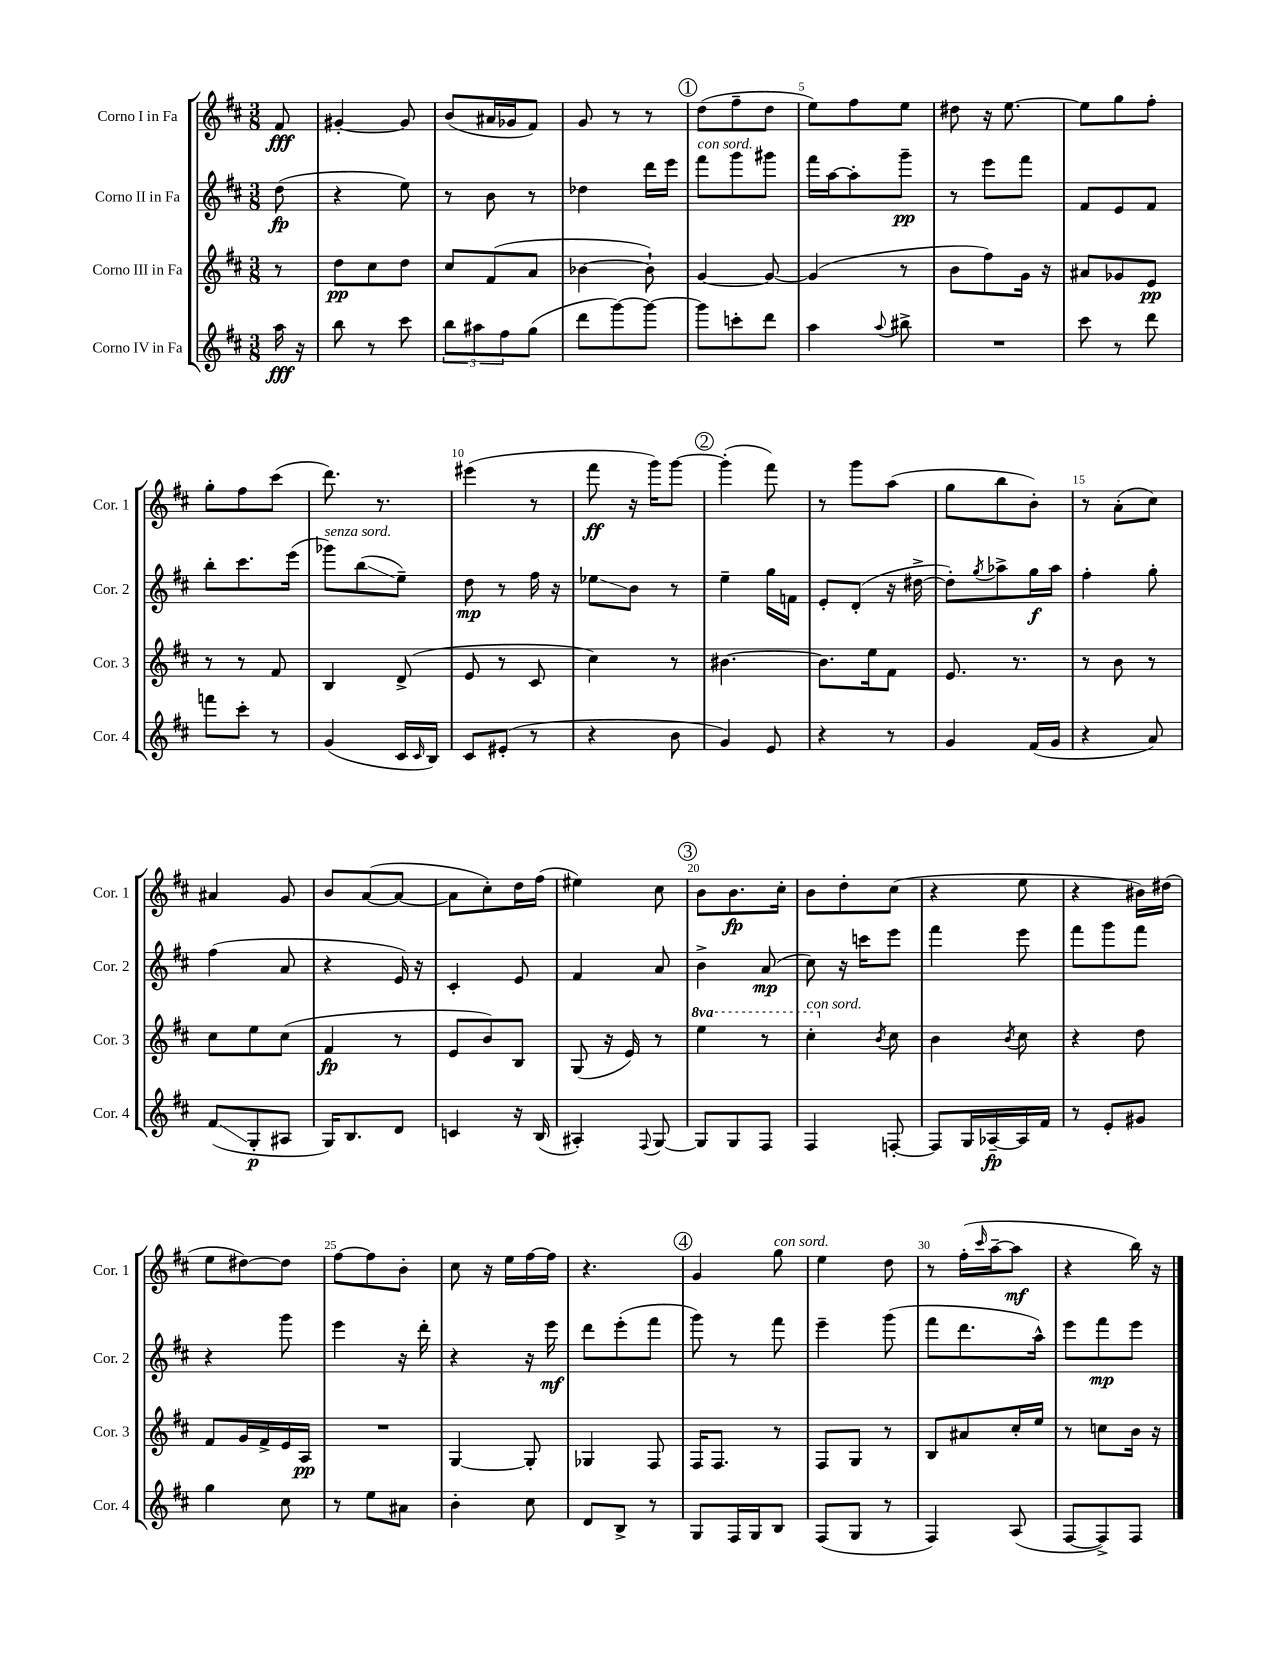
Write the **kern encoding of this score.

**kern	**kern	**kern	**kern
*staff4	*staff3	*staff2	*staff1
*clefG2	*clefG2	*clefG2	*clefG2
*k[f#c#]	*k[f#c#]	*k[f#c#]	*k[f#c#]
*M3/8	*M3/8	*M3/8	*M3/8
16aa	8r	(8dd	8f#
16r	.	.	.
=	=	=	=
8bb	8dd	4r	[4g#'
8r	8cc#	.	.
8ccc#	8dd	8ee)	8g#]
=	=	=	=
12bb	8cc#	8r	(8b
12aa#	.	.	.
.	(8f#	8b	16a#
12ff#	.	.	.
.	.	.	16g-
(8gg	8a	8r	8f#)
=	=	=	=
8ddd	[4b-	4dd-	8g
[8ggg)	.	.	8r
8ggg_	8b-`])	16ddd	8r
.	.	16eee	.
=	=	=	=
8ggg]	[4g	8fff#	(8dd
8ccc'	.	8ggg	8ff#~
8ddd	8g_	8ggg#	8dd
=	=	=	=
4aa	(4g]	16fff#	8ee)
.	.	[16aa	.
.	.	8aa']	8ff#
8qqaa	.	.	.
8bb#^	8r	8ggg~	8ee
=	=	=	=
4.r	8b	8r	8dd#
.	8ff#)	8eee	16r
.	.	.	[8.ee
.	16g	8fff#	.
.	16r	.	.
=	=	=	=
8ccc#	8a#	8f#	8ee]
8r	8g-	8e	8gg
8ddd	8e	8f#	8ff#'
=	=	=	=
8fff	8r	8bb'	8gg'
8ccc#'	8r	8.ccc#	8ff#
8r	8f#	.	(8ccc#
.	.	(16eee	.
=	=	=	=
(4g	4B	8ggg-)	8.ddd)
.	.	(8bb	.
.	.	.	8.r
16c#	(8d^	8ee~)	.
16qqc#	.	.	.
16B)	.	.	.
=	=	=	=
8c#	8e	8dd	(4eee#
(8e#'	8r	8r	.
8r	8c#	16ff#	8r
.	.	16r	.
=	=	=	=
4r	4cc#)	8ee-	8fff#
.	.	8b	16r
.	.	.	16ggg)
8b	8r	8r	[8ggg
=	=	=	=
4g)	[4.b#	4ee~	(4ggg']
8e	.	16gg	8fff#)
.	.	16f	.
=	=	=	=
4r	8.b#]	8e'	8r
.	.	(8d'	8ggg
.	16ee	.	.
8r	8f#	16r	(8aa
.	.	[16dd#^	.
=	=	=	=
4g	8.e	8dd#'])	8gg
.	.	8qgg	.
.	.	8aa-^	8bb
.	8.r	.	.
(16f#	.	16gg	8b')
16g	.	16aa-	.
=	=	=	=
4r	8r	4ff#'	8r
.	8b	.	(8a'
8a)	8r	8gg'	8cc#)
=	=	=	=
(8f#	8cc#	(4ff#	4a#
8G'	8ee	.	.
8A#	(8cc#	8a	8g
=	=	=	=
16G)	4f#	4r	8b
8.B	.	.	.
.	.	.	([8a
8d	8r	16e)	8a_
.	.	16r	.
=	=	=	=
4c	8e	4c#'	8a]
.	8b)	.	8cc#')
16r	8B	8e	16dd
(16B	.	.	(16ff#
=	=	=	=
4A#')	(8G	4f#	4ee#)
.	16r	.	.
.	16e)	.	.
8qqF#	.	.	.
[8G	8r	8a	8cc#
=	=	=	=
8G]	4eee	4b^	8b
8G	.	.	8.b
8F#	8r	(8a	.
.	.	.	16cc#'
=	=	=	=
4F#	4ccc#'	8cc#)	8b
.	.	16r	8dd'
.	.	16ccc	.
.	8qb	.	.
[8F'	8cc#	8eee	(8cc#
=	=	=	=
8F]	4b	4fff#	4r
16G	.	.	.
[16A-~	.	.	.
.	8qb	.	.
16A-]	8cc#	8eee	8ee
16f#	.	.	.
=	=	=	=
8r	4r	8fff#	4r
8e'	.	8ggg	.
8g#	8dd	8fff#	16b#)
.	.	.	(16dd#
=	=	=	=
4gg	8f#	4r	8ee
.	16g	.	[8dd#)
.	16f#^	.	.
8cc#	16e	8ggg	8dd#]
.	16A	.	.
=	=	=	=
8r	4.r	4eee	[8ff#
8ee	.	.	8ff#]
8a#	.	16r	8b'
.	.	16ddd'	.
=	=	=	=
4b'	[4G	4r	8cc#
.	.	.	16r
.	.	.	16ee
8cc#	8G']	16r	[16ff#
.	.	16eee	16ff#]
=	=	=	=
8d	4G-	8ddd	4.r
8B^	.	(8eee'	.
8r	8F#	8fff#	.
=	=	=	=
8G	16F#	8ggg)	4g
.	8.F#	.	.
16F#	.	8r	.
16G	.	.	.
8B	8r	8fff#	8gg
=	=	=	=
(8F#	8F#	4eee~	4ee
8G	8G	.	.
8r	8r	(8ggg	8dd
=	=	=	=
4F#)	8B	8fff#	8r
.	8a#	8.ddd	(16ff#'
.	.	.	16qqccc#
.	.	.	[16aa~
(8A	16cc#'	.	8aa]
.	16ee	16aa^^)	.
=	=	=	=
[8F#	8r	8eee	4r
8F#^])	8cc	8fff#	.
8F#	16b	8eee	16bb)
.	16r	.	16r
==	==	==	==
*-	*-	*-	*-
